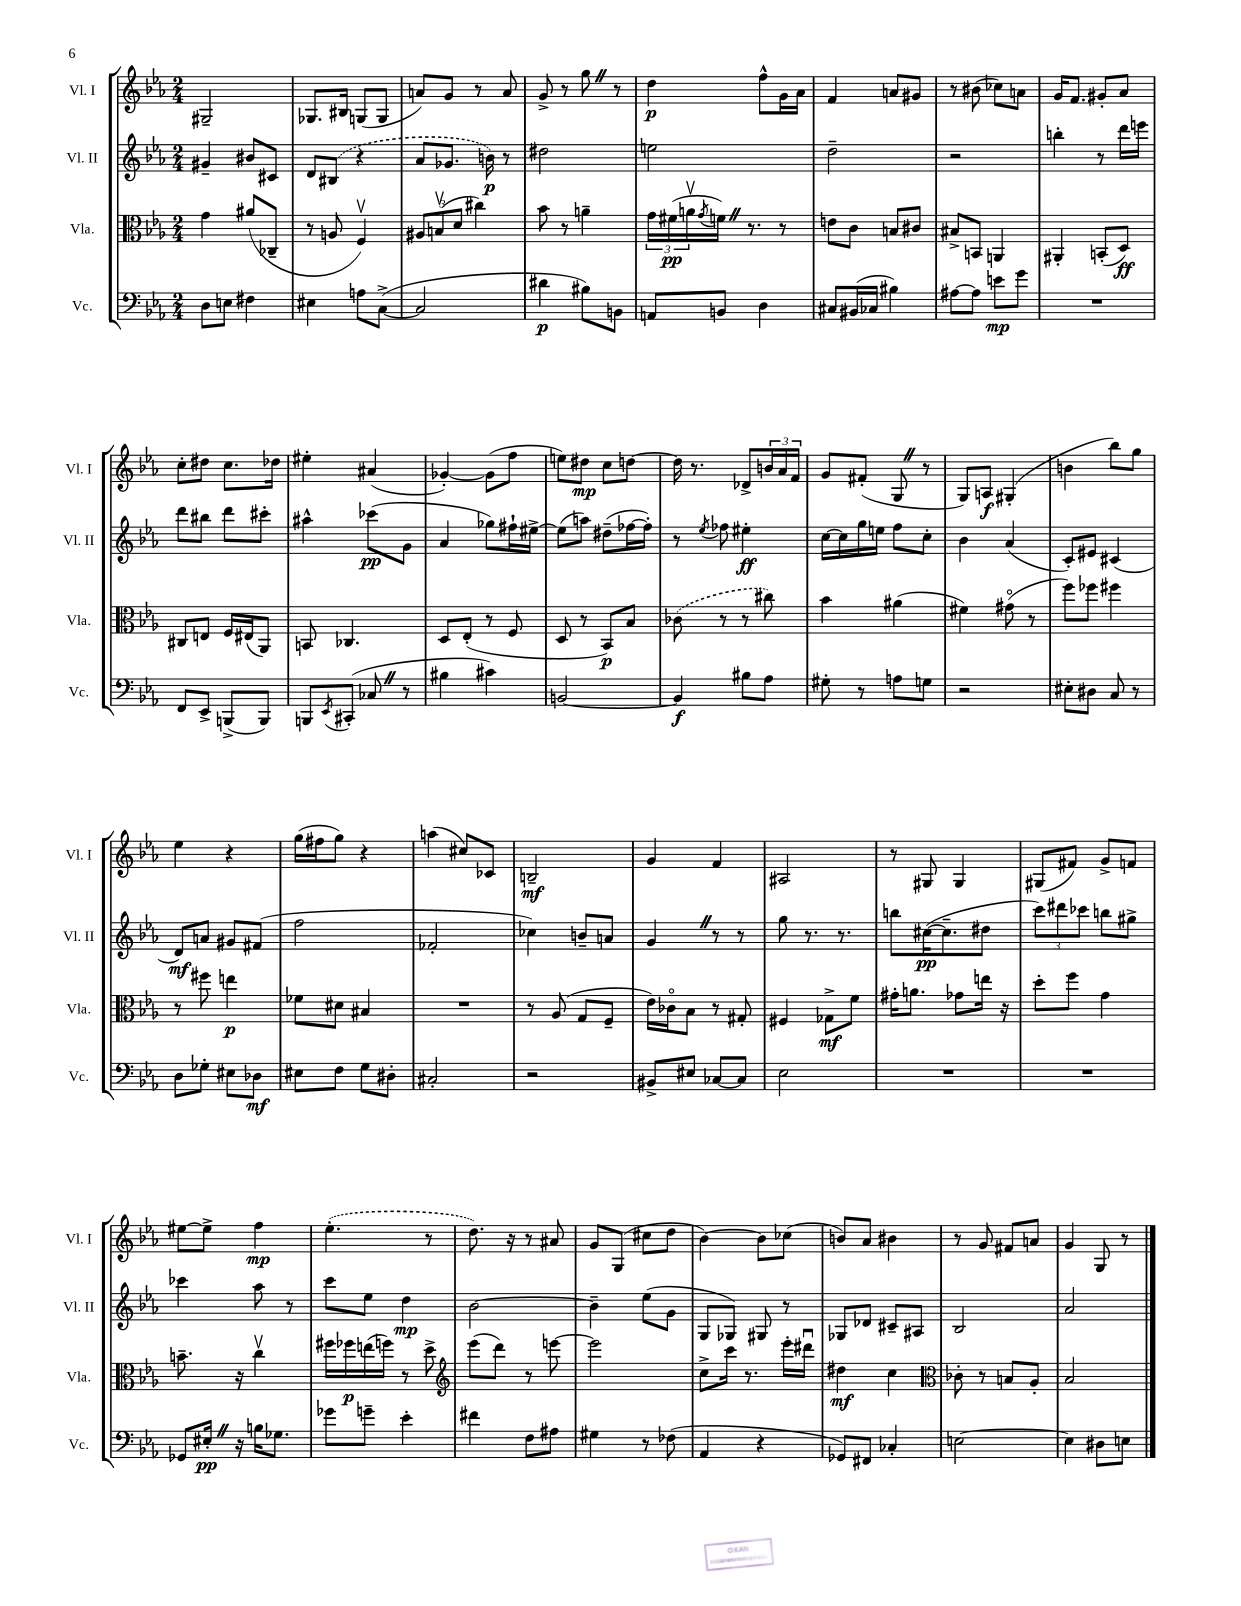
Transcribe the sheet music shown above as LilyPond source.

<<
\new StaffGroup <<
\new Staff = "s0" \with { instrumentName = "Vl. I" shortInstrumentName = "Vl. I" } {
    \clef treble \key ees \major \numericTimeSignature \time 2/4
    gis2-- |
    ges8. bis16 g8( g8 |
    a'8) g'8 r8 a'8 |
    g'8-> r8 g''8 \once \override BreathingSign.text = \markup { \musicglyph "scripts.caesura.straight" } \breathe r8 |
    d''4\p f''8-^ g'16 aes'16 |
    f'4 a'8 gis'8 |
    r8 bis'8( ces''8) a'8 |
    g'16 f'8. gis'8-. aes'8 |
    c''8-. dis''8 c''8. des''16 |
    eis''4-. ais'4( |
    ges'4~-.) ges'8( f''8 |
    e''8) dis''8\mp c''8 d''8~ |
    d''16 r8. des'8-> \tuplet 3/2 { b'16 aes'16 f'16 } |
    g'8 fis'8-.( g8 \once \override BreathingSign.text = \markup { \musicglyph "scripts.caesura.straight" } \breathe r8 |
    g8) a8\f gis4-.( |
    b'4 bes''8) g''8 |
    ees''4 r4 |
    g''16( fis''16 g''8) r4 |
    a''4( cis''8) ces'8 |
    b2--\mf |
    g'4 f'4 |
    ais2 |
    r8 gis8 gis4 |
    gis8( fis'8) g'8-> f'8 |
    eis''8~ eis''8-> f''4\mp |
    \once \slurDashed ees''4.-.( r8 |
    d''8.) r16 r8 ais'8 |
    g'8 g8( cis''8 d''8 |
    bes'4~) bes'8 ces''8( |
    b'8) aes'8 bis'4 |
    r8 g'8 fis'8 a'8 |
    g'4 g8 r8 \bar "|." |
}
\new Staff = "s1" \with { instrumentName = "Vl. II" shortInstrumentName = "Vl. II" } {
    \clef treble \key ees \major \numericTimeSignature \time 2/4
    gis'4-- bis'8 cis'8 |
    d'8 \once \slurDashed bis8( r4 |
    aes'8 ges'8. b'16\p) r8 |
    dis''2 |
    e''2 |
    d''2-- |
    r2 |
    b''4-. r8 d'''16 e'''16 |
    d'''8 bis''8 d'''8 cis'''8-. |
    ais''4-^ ces'''8\pp( g'8 |
    aes'4 ges''8) fis''16-! eis''16~-> |
    eis''8( a''8) dis''8--( fes''16~ fes''16-.) |
    r8 \acciaccatura { ees''8 } fes''8 eis''4-.\ff |
    c''16~ c''16 g''16 e''16 f''8 c''8-. |
    bes'4 aes'4( |
    c'8-.) eis'8 cis'4( |
    d'8\mf) a'8 gis'8 fis'8( |
    f''2 |
    fes'2-. |
    ces''4) b'8-- a'8 |
    g'4 \once \override BreathingSign.text = \markup { \musicglyph "scripts.caesura.straight" } \breathe r8 r8 |
    g''8 r8. r8. |
    b''8 cis''16~\pp( cis''8.-- dis''8 |
    \tuplet 3/2 { c'''8) dis'''8 ces'''8 } b''8 gis''8-> |
    ces'''4 aes''8 r8 |
    c'''8 ees''8 d''4\mp |
    bes'2~ |
    bes'4-- ees''8( g'8 |
    g8 ges8) gis8 r8 |
    ges8 des'8 cis'8-- ais8 |
    bes2 |
    aes'2 \bar "|." |
}
\new Staff = "s2" \with { instrumentName = "Vla." shortInstrumentName = "Vla." } {
    \clef alto \key ees \major \numericTimeSignature \time 2/4
    g'4 ais'8( ces8-- |
    r8 a8 f4\upbow) |
    \tuplet 3/2 { ais8 b8\upbow( d'8 } cis''4) |
    bes'8 r8 a'4-- |
    \tuplet 3/2 { g'16 fis'16\pp( a'16\upbow } \acciaccatura { g'8 } f'16) \once \override BreathingSign.text = \markup { \musicglyph "scripts.caesura.straight" } \breathe r8. r8 |
    e'8 c'8 b8 cis'8 |
    bis8-> b,8 a,4 |
    ais,4-. b,8-.( d8\ff) |
    cis8 e8 f16 eis16( aes,8) |
    b,8 ces4. |
    d8 ees8-.( r8 f8 |
    d8 r8 bes,8\p) bes8 |
    \once \slurDashed ces'8( r8 r8 cis''8) |
    bes'4 ais'4( |
    fis'4) gis'8\flageolet( r8 |
    f''8) fes''8 fis''4 |
    r8 fis''8 e''4\p |
    fes'8 dis'8 bis4 |
    R2 |
    r8 aes8( g8 f8-- |
    ees'16) ces'16\flageolet bes8 r8 gis8-. |
    fis4 ges8->\mf f'8 |
    gis'16-. a'8. ges'8 e''16 r16 |
    d''8-. f''8 g'4 |
    b'8.-- r16 c''4\upbow |
    fis''16 fes''16\p e''16( f''16) r8 d''8-> |
    \clef treble ees'''8( d'''8) r8 e'''8~ |
    e'''2 |
    c''8-> c'''16 r8. ees'''16-. dis'''16\downbow |
    dis''4\mf c''4 |
    \clef alto ces'8-. r8 b8 aes8-. |
    bes2 \bar "|." |
}
\new Staff = "s3" \with { instrumentName = "Vc." shortInstrumentName = "Vc." } {
    \clef bass \key ees \major \numericTimeSignature \time 2/4
    d8 e8 fis4 |
    eis4 a8 c8~->( |
    c2 |
    dis'4\p bis8) b,8 |
    a,8 b,8 d4 |
    cis8 bis,16( ces16 bis4) |
    ais8~ ais8 e'8\mp g'8 |
    R2 |
    f,8 ees,8-> b,,8->( b,,8) |
    b,,8 \acciaccatura { ees,8 } cis,8-.( ces8 \once \override BreathingSign.text = \markup { \musicglyph "scripts.caesura.straight" } \breathe r8 |
    bis4 cis'4) |
    b,2~ |
    b,4\f bis8 aes8 |
    gis8-. r8 a8 g8 |
    r2 |
    eis8-. dis8 c8 r8 |
    d8 ges8-. eis8 des8\mf |
    eis8 f8 g8 dis8-. |
    cis2-. |
    r2 |
    bis,8-> eis8 ces8~ ces8 |
    ees2 |
    R2 |
    R2 |
    ges,8 eis16-.\pp \once \override BreathingSign.text = \markup { \musicglyph "scripts.caesura.straight" } \breathe r16 b16 ges8. |
    ges'8 g'8-- ees'4-. |
    fis'4 f8 ais8 |
    gis4 r8 fes8( |
    aes,4 r4 |
    ges,8) fis,8 ces4-. |
    e2~ |
    e4 dis8 e8 \bar "|." |
}
>>
>>
\layout { \context { \Score \remove "Bar_number_engraver" } }
